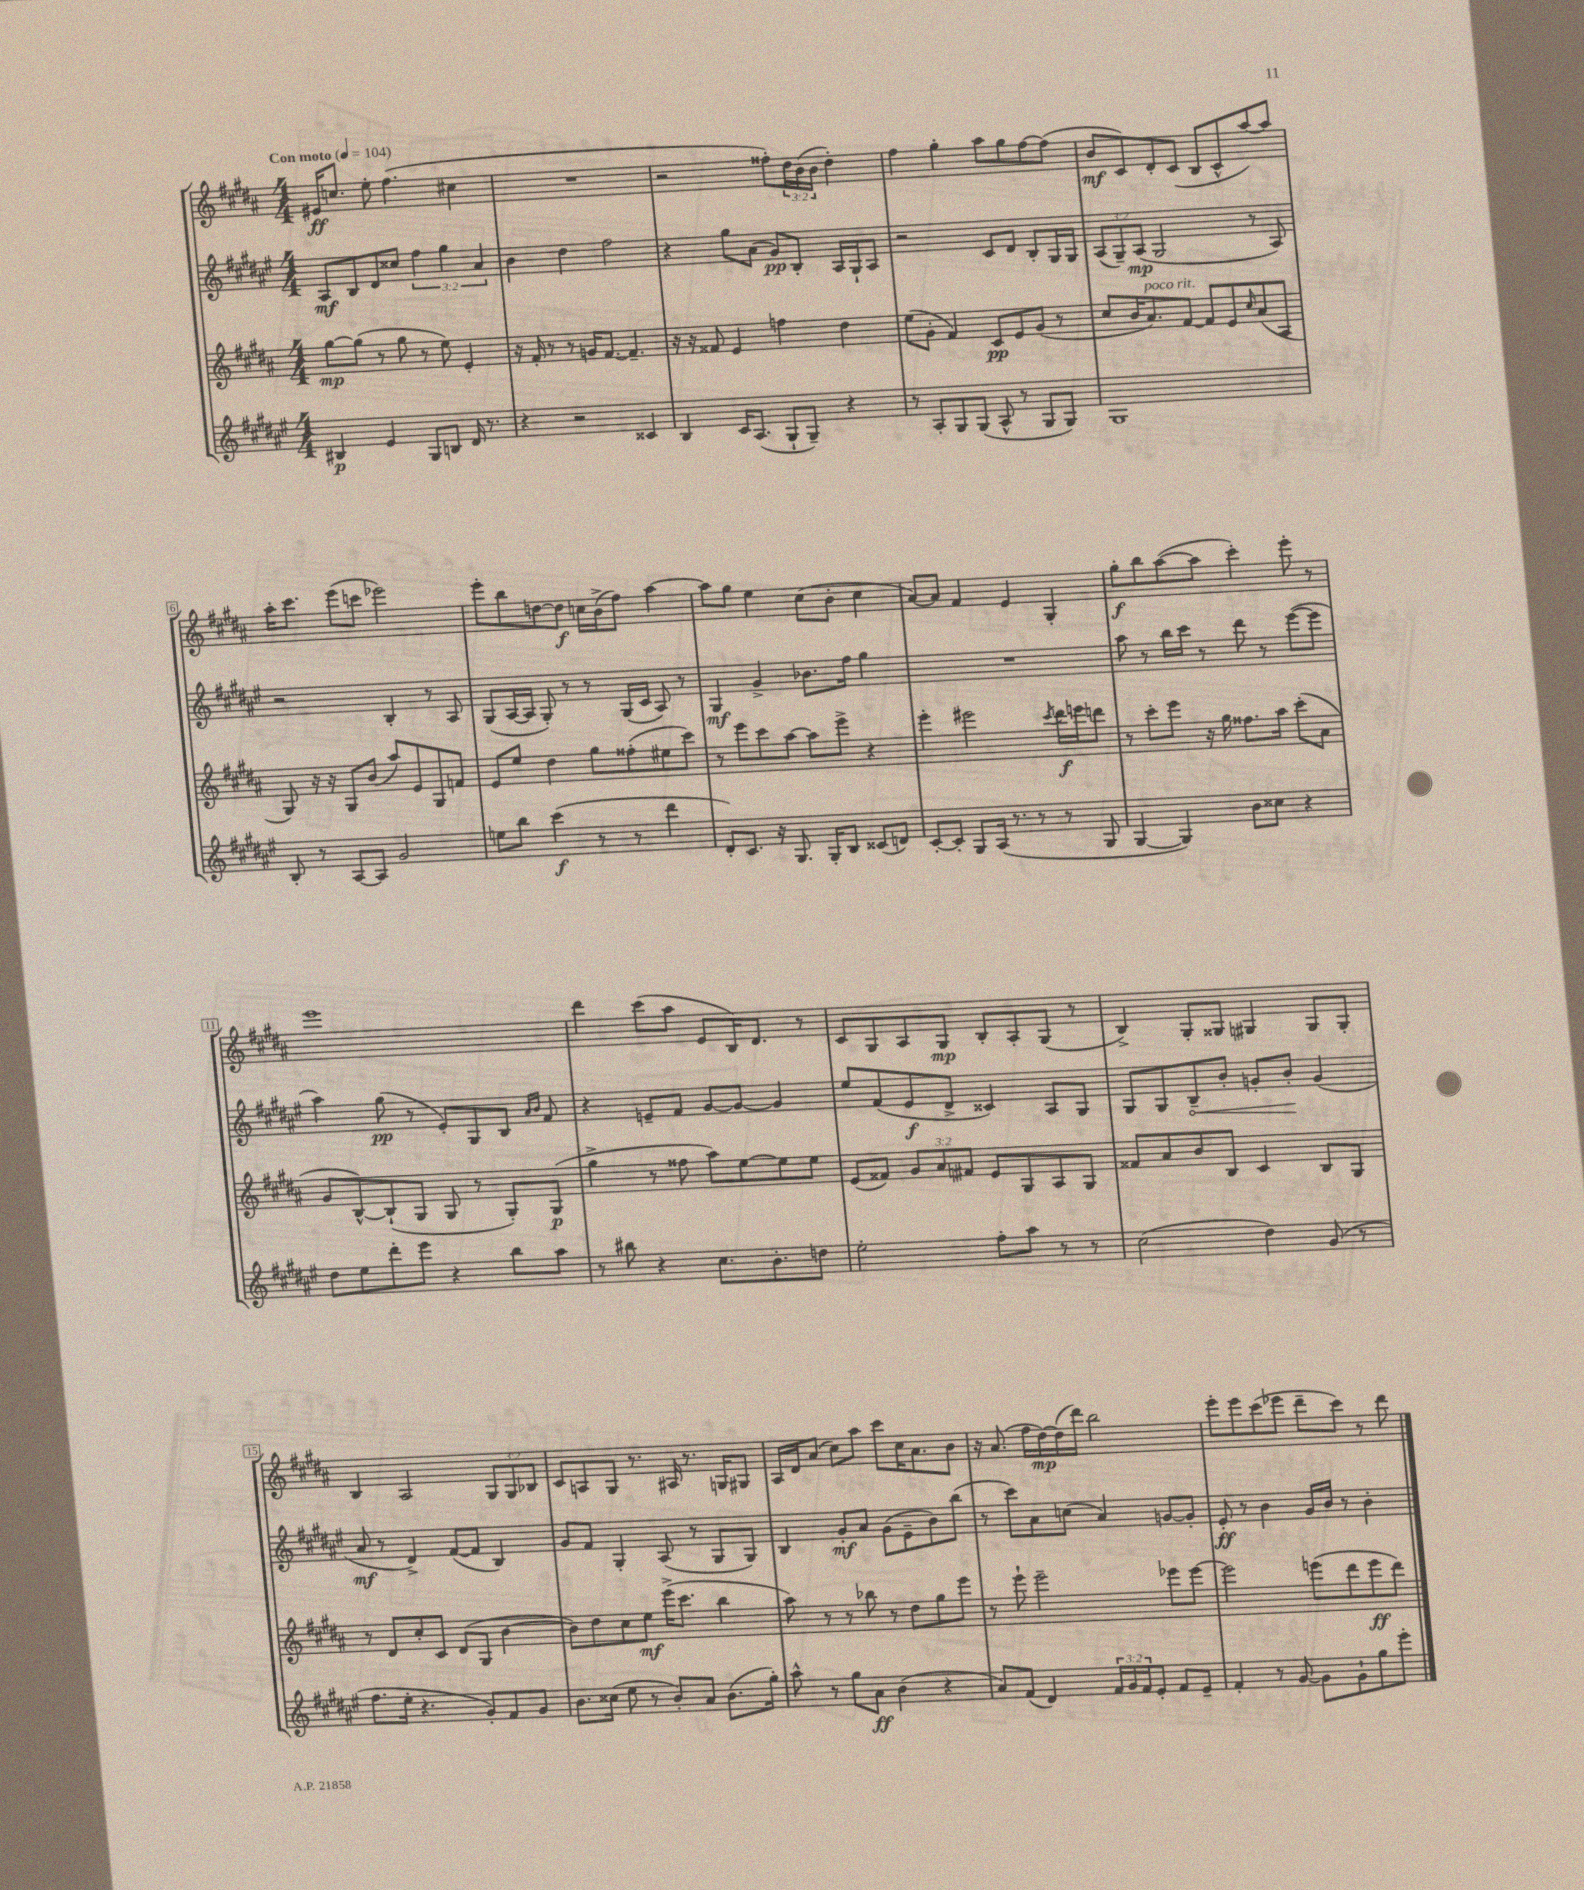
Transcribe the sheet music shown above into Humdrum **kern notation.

**kern	**kern	**kern	**kern
*staff4	*staff3	*staff2	*staff1
*clefG2	*clefG2	*clefG2	*clefG2
*k[f#c#g#d#a#e#]	*k[f#c#g#d#a#]	*k[f#c#g#d#a#e#]	*k[f#c#g#d#a#]
*M4/4	*M4/4	*M4/4	*M4/4
*MM104	*MM104	*MM104	*MM104
4B#/	[8gg#\L	8A#/L	16e#/LK
.	.	.	8.cc/J
.	(8gg#\]J	8B/	.
4e#/	8r	8d#/	8ee'\
.	8gg#\	8cc##/J	(4.ff#\
8G#/L	8r	6ff#\	.
8B/J	8ee\)	.	.
.	.	6gg#\	.
16d#/	4e'/	.	4cc#\
8.r	.	.	.
.	.	6a#/	.
=	=	=	=
4r	16r	4b\	1r
.	16f#'/	.	.
.	8r	.	.
2r	8r	4dd#\	.
.	16g/LK	.	.
.	[8.f#/J	.	.
.	.	2ff#\	.
.	4.f#~/]	.	.
4c##/	.	.	.
=	=	=	=
4B/	16r	4r	2r
.	16r	.	.
.	8f##/	.	.
16c#/LK	4e/	8gg#\L	.
(8.A#/J	.	.	.
.	.	(8a#\J	.
8G#`/L	4ff\	8g#/L)	8ff##'\L)
8G#~/J)	.	8B'/J	24dd#\L
.	.	.	(24b\
.	.	.	24b\JJ
4r	4dd#\	16A#/LL	4dd#'\)
.	.	16G#`/J	.
.	.	8A#/J	.
=	=	=	=
8r	(8ee\L	2r	4ff#\
8A#'/L	8g#'\J	.	.
8G#/	4f#/)	.	4gg#'\
(8G#/J	.	.	.
8A#^^/	8c#/L	8c#/L	8aa#\L
8r	8e/	8d#/J	8gg#\
8G#/L	(8g#/J	8B'/L	[8ff#\
8G#/J)	8r	16G#/L	(8ff#\]J
.	.	16G#/JJ	.
=	=	=	=
1G#	8cc#/L	(12A#/L	8b/L
.	.	12G#~/)	.
.	16b/K	.	8c#/)
.	.	(12A#/J	.
.	8.a#/)	.	.
.	.	2G#/	8d#'/
.	[8f#/J	.	(8c#/J
.	8f#/]L	.	8B/L
.	8e/	.	8c#^^/
.	16qqcc#/	.	.
.	(8a#/	8r	[8aa#/)
.	8A#/J	8A#/)	8aa#/]J
=	=	=	=
8B'/	8G#/)	2r	16aa#'\LK
.	.	.	8.ccc#\J
8r	16r	.	.
.	16r	.	.
[8A#/L	8G#/L	.	(8eee\L
8A#/]J	(8b/J	.	8ccc\J
2g#/	8aa#/L)	4B'/	2eee-\)
.	8e/	.	.
.	8G#/	8r	.
.	8f/J	8A#/	.
=	=	=	=
8ee\L	8e/L	(8G#/L	8eee'\L
8bb\J	8ee/J	[16A#/L	8bb\
.	.	16A#/]JJ	.
(4ccc#\	4dd#\	8G#'/)	[8dd\
.	.	8r	8dd\]J
8r	8gg#\L	8r	16cc\LL
.	.	.	(16b^\J
8r	(8ff##'\	(16G#/LL	8ff#\J)
.	.	16c#/JJ	.
4ddd#\	8ee#\	8A#/)	[4aa#\
.	8ccc#\J)	8r	.
=	=	=	=
8d#'/L)	8r	4G#/	8aa#\]L
8.c#/J	8eee\L	.	8gg#\J
.	8ccc#\	4g#^/	4ee\
16r	.	.	.
8.G#/	[8aa#\J	.	.
.	8aa#\]L	8.b-\L	(8cc#\L
16G#'/LK	.	.	.
8B/J	8eee^\J	.	8b'\J
.	.	16ff#\Jk	.
(8c##/L	4r	4gg#\	4cc#\
8d/J)	.	.	.
=	=	=	=
[8c#'/L	4eee'\	1r	[8a#/L)
8c#'/]J	.	.	8a#/]J
8G#/L	2eee#\	.	4f#/
(16A#/Jk	.	.	.
8.r	.	.	.
.	.	.	4e/
8r	.	.	.
.	8qccc#/	.	.
8r	16ddd#\LL	.	4G#'/
.	16eee\J	.	.
8G#/	8ddd\J	.	.
=	=	=	=
[4G#/	8r	8aa#\	8gg#'\L
.	8ccc#'\L	8r	8bb\
4G#/])	8eee\J	16bb\LL	([8aa#\
.	.	16ccc#\JJ	.
.	16r	8r	8aa#\]J
.	16gg#\	.	.
8b\L	8.ff##\L	8ddd#\	4ccc#'\)
8cc##\J	.	8r	.
.	16aa#\Jk	.	.
4r	(8ccc#'\L	([8eee#\L	8eee'\
.	8a#\J	8eee#\]J	8r
=	=	=	=
8dd#\L	8g#/L	4aa#\)	1eee
8ee#\	[8B^^/)	.	.
8ddd#'\	(8B`/]	(8gg#\	.
8eee#\J	8G#/J	8r	.
4r	8G#/	8e#'/L)	.
.	8r	8G#/	.
8bb\L	8G#'/L)	8B/J	.
.	.	16qqa#/LL	.
.	.	16qqb/JJ	.
8aa#\J	(8G#/J	8f#/	.
=	=	=	=
8r	4gg#^\	4r	4ddd#\
8bb#\	.	.	.
4r	8r	8e~/L	(8ccc#\L
.	8ff##\	8f#/J	8aa#\J
8.cc#\L	8aa#\L)	[8g#/L	8e/L
.	[8ee\	8g#/_J	16B/K)
8.b'\	.	.	8.d#/J
.	8ee\]	4g#/]	.
8dd\J	8ee\J	.	8r
=	=	=	=
2ee#'\	(8e/L	8ee#/L	8c#/L
.	8f##/J)	(8f#/	8G#/
.	12g#/L	8e#/	8A#/
.	12a#/	.	.
.	.	8d#^/J	8G#/J
.	12f#/J	.	.
8ff#'\L	8e/L	4c##/)	8B'/L
8aa#\J	8G#/	.	8A#'/
8r	8A#/	8A#/L	(8G#/J
8r	8G#/J	8G#/J	8r
=	=	=	=
(2cc#\	8f##/L	8G#/L	4B^/)
.	8a#/	8G#/	.
.	8b/	8B~/	8G#'/L
.	8B/J	8b'/J	8G##/J
4dd#\)	4c#/	8g'/L	4G#/
.	.	8b'/J	.
(8g#/	8B/L	(4g/	8G#/L
8r	8G#/J	.	8G#'/J
=	=	=	=
8.ff#\L	8r	8a#/	4B/
.	8d#/L	8r	.
16ee#'\Jk	.	.	.
4.r	8cc#'/	4d#^/)	2A#/
.	8c#/J	.	.
.	(8d#/L	([8f#/L	.
8g#'/L)	8G#/J	8f#/]J	.
8f#/	[4b\	4B/)	12G#/L
.	.	.	12G#/
8g#/J	.	.	.
.	.	.	12B-/J
=	=	=	=
8.b\L	8b\]L)	8g#/L	8c#/L
.	8dd#\	8f#/J	8A/
(16cc##\Jk	.	.	.
8ee#\	8cc#\	4G#'/	8G#/J
8r	8ee\J	.	8.r
8b'/L)	(16eee^\LK	(8A#/	.
.	8.ccc#\J	.	16A#/
8a#/J	.	8r	8.r
(8.b\L	4bb\	8G#/L	.
.	.	.	16G/LK
.	.	8G#/J)	8G#/J
16gg#'\Jk)	.	.	.
=	=	=	=
8aa#^^\	8aa#\)	4B/	16A#/LL
.	.	.	16d#/J
8r	8r	.	(8a#/J
8gg#\L	8r	8g#'/L	8cc#\L)
8a#\J	8bb-\	8a#/J	8aa#\J
(4b\	8r	(8g#\L	8ccc#\L
.	8dd#\L	8e#~\	16cc#\K
.	.	.	8.a#\
4r	8gg#\	8b\)	.
.	8eee\J	(8bb\J	8b\J
=	=	=	=
8a#/L)	8r	8r	16r
.	.	.	(8.a#/
(8f#/J	8eee`\	8ccc#\L)	.
4d#/)	2eee~\	8a#\	16ff#\LL
.	.	.	[16dd#\)
.	.	(8cc\J	(16dd#\]
.	.	.	16ddd#\JJ)
24f#/LL	.	4a#/)	2bb\
24g#/	.	.	.
24f#/J	.	.	.
8e#'/J	.	.	.
8f#/L	8eee-\L	[8g/L	.
8e#~/J	[8eee-\J	8g'/]J	.
=	=	=	=
4f#'/	2eee-\]	8e#'/	8eee'\L
.	.	8r	8eee\
8r	.	4b\	(8ccc#\
[8g#/	.	.	8eee-\J
8g#\]L	(8eee\L	16g#/LL	8ddd#~\L
.	.	16b/JJ	.
8g#`\	8ddd#\	8r	8ccc#\J)
8gg#\	8eee\	4b'\	8r
8eee#'\J	8ddd#\J)	.	8ddd#\
==	==	==	==
*-	*-	*-	*-
